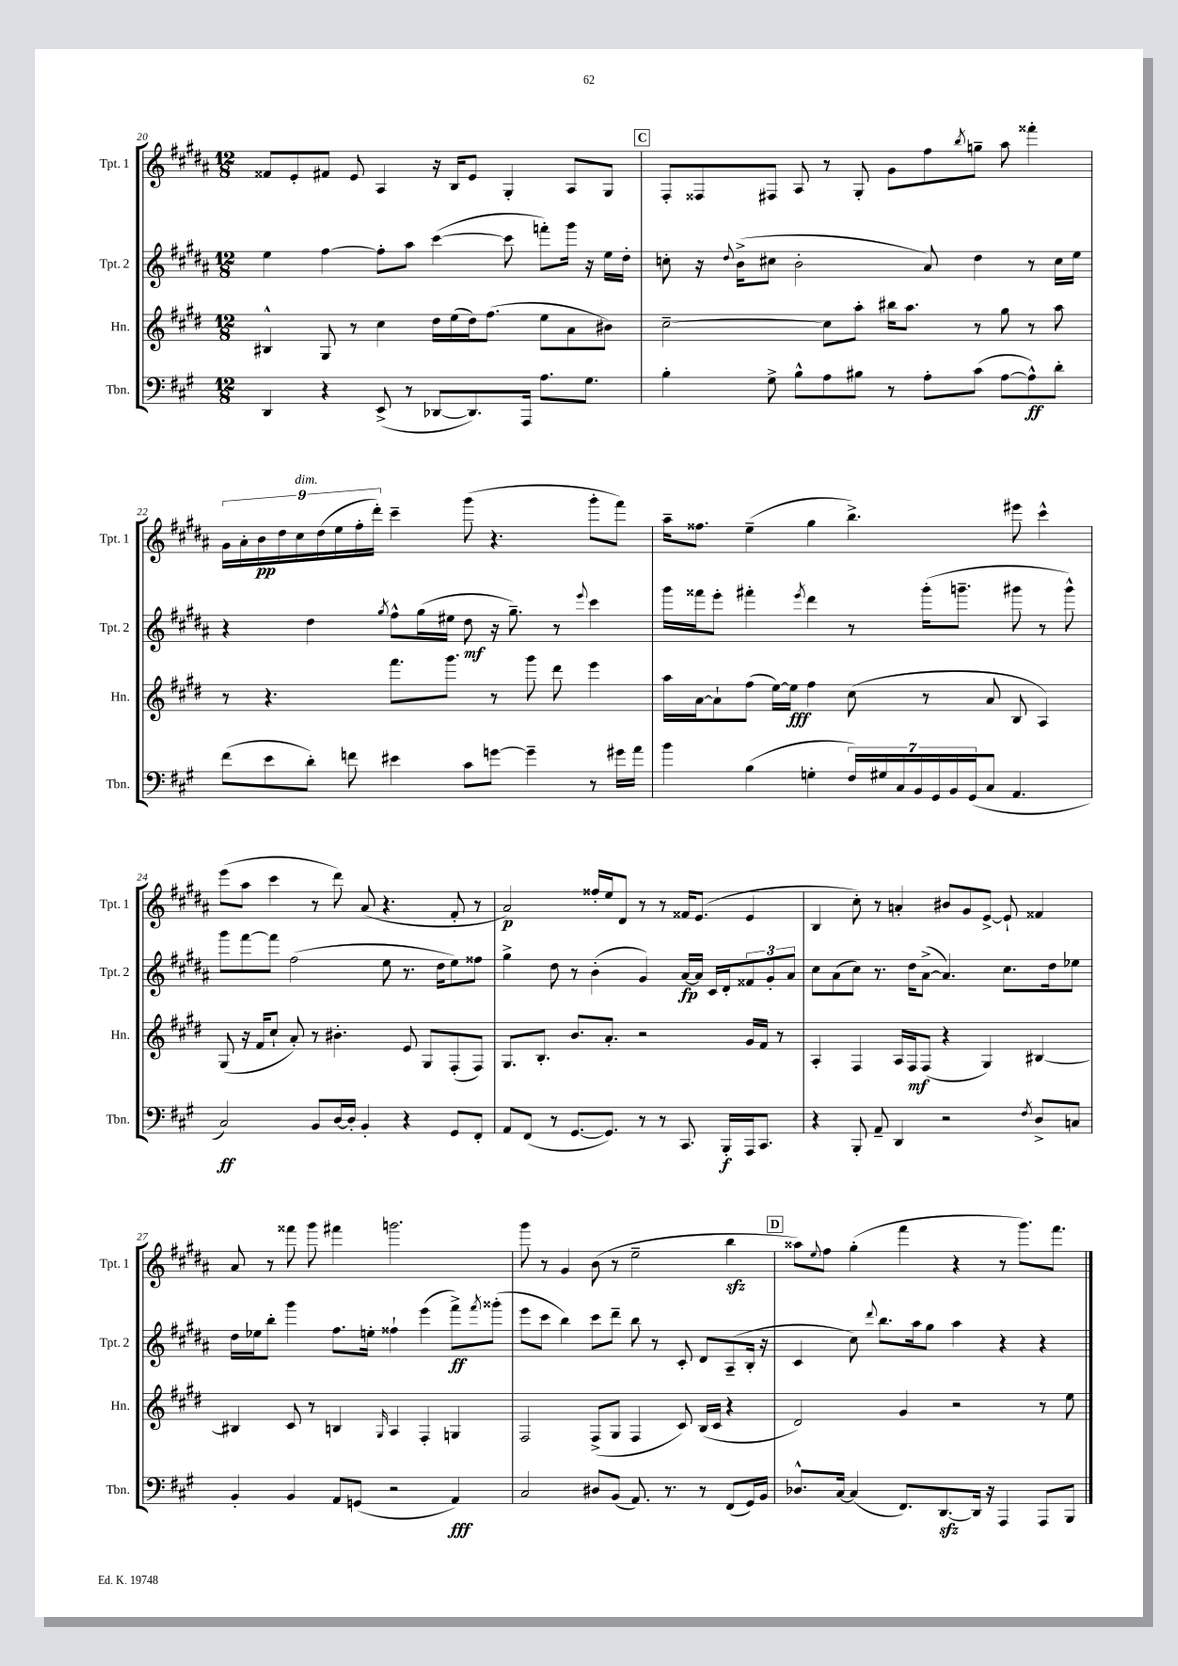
<<
\new StaffGroup <<
\new Staff = "s0" \with { instrumentName = "Tpt. 1" shortInstrumentName = "Tpt. 1" } {
    \clef treble \key b \major \numericTimeSignature \time 12/8
    fisis'8 e'8-. fis'8 e'8 ais4 r16 b16 e'8 gis4-. ais8 gis8 |
    \mark \markup { \box "C" } fis8-. fisis8 fis8 ais8 r8 gis8-. gis'8 fis''8 \acciaccatura { b''8 } g''8-- ais''8 fisis'''4-. |
    \tuplet 9/8 { gis'16 ais'16-. b'16\pp dis''16 cis''16^\markup { \italic "dim." } dis''16( e''16 fis''16-. dis'''16-.) } cis'''4-- gis'''8( r4. gis'''8-. fis'''8) |
    ais''16-- fisis''8. e''4--( gis''4 b''4.->) eis'''8 cis'''4-^ |
    e'''8( ais''8 cis'''4 r8 dis'''8) ais'8( r4. fis'8-. r8 |
    ais'2\p) fisis''16-. e''16 dis'8 r8 r8 fisis'16 e'8.( e'4 |
    b4 cis''8-.) r8 a'4-. bis'8 gis'8 e'8~-> e'8-! fisis'4 |
    ais'8 r8 fisis'''8 gis'''8 fis'''4 g'''2. |
    gis'''8 r8 gis'4 b'8( r8 e''2-- b''4\sfz |
    \mark \markup { \box "D" } aisis''8) \appoggiatura { e''8 } fis''8 gis''4-.( fis'''4 r4 r8 gis'''8.) fis'''8. \bar "|." |
}
\new Staff = "s1" \with { instrumentName = "Tpt. 2" shortInstrumentName = "Tpt. 2" } {
    \clef treble \key b \major \numericTimeSignature \time 12/8
    e''4 fis''4~ fis''8-. ais''8 cis'''4~( cis'''8 f'''8-.) gis'''16 r16 e''16 dis''16-. |
    \mark \markup { \box "C" } c''8-. r16 \appoggiatura { dis''8 } b'16->( cis''8 b'2-. ais'8) dis''4 r8 cis''16 e''16 |
    r4 dis''4 \acciaccatura { gis''8 } fis''8-^ gis''16( eis''16 dis''8\mf r16 gis''8.--) r8 \appoggiatura { e'''8 } cis'''4 |
    gis'''16 fisis'''16 e'''8-. fis'''4-. \acciaccatura { e'''8 } dis'''4 r8 gis'''16-.( g'''8.-- gis'''8 r8 gis'''8-^) |
    gis'''8 fis'''8~ fis'''8 fis''2( e''8 r8. dis''16 e''8) fisis''8 |
    gis''4-> dis''8 r8 b'4-.( gis'4) ais'16~\fp ais'16 cis'16 dis'16-. \tuplet 3/2 { fisis'8 gis'8-. ais'8 } |
    cis''8 ais'8( cis''8) r8. dis''16 ais'8~->( ais'4.) cis''8. dis''16 ees''8 |
    dis''16 ees''16 b''8-. gis'''4 fis''8. e''16-. fisis''4-! e'''4( fis'''8->\ff) \acciaccatura { fis'''8 } gisis'''8-.( |
    e'''8 cis'''8 b''4) cis'''8 dis'''8-- b''8 r8 cis'8-. dis'8 ais8--( b16-. r16 |
    \mark \markup { \box "D" } cis'4 cis''8) \appoggiatura { dis'''8 } b''8. ais''16 gis''8 ais''4 r4 r4 \bar "|." |
}
\new Staff = "s2" \with { instrumentName = "Hn." shortInstrumentName = "Hn." } {
    \clef treble \key e \major \numericTimeSignature \time 12/8
    bis4-^ gis8 r8 cis''4 dis''16 e''16( dis''16) fis''8.( e''8 a'8 bis'8) |
    \mark \markup { \box "C" } cis''2~-- cis''8 a''8-. bis''16 a''8. r8 gis''8 r8 a''8 |
    r8 r4. fis'''8. gis'''8. r8 gis'''8 dis'''8 e'''4 |
    a''16 a'16~ a'8-! fis''8( e''16~) e''16\fff fis''4 cis''8( r8 a'8 b8 a4) |
    gis8( r16 fis'16 cis''8-! a'8-.) r8 bis'4.-. e'8 gis8 fis8-.( fis8) |
    gis8. b8.-. b'8. a'8.-. r2 gis'16 fis'16 r8 |
    a4-. fis4 a16 fis16\mf fis8( r4 gis4) bis4~ |
    bis4 cis'8 r8 b4 \grace { gis16 } a4 fis4-. g4 |
    fis2 fis8->( gis8 fis4 cis'8) b16( cis'16 r4 |
    \mark \markup { \box "D" } dis'2) gis'4 r2 r8 e''8 \bar "|." |
}
\new Staff = "s3" \with { instrumentName = "Tbn." shortInstrumentName = "Tbn." } {
    \clef bass \key a \major \numericTimeSignature \time 12/8
    d,4 r4 e,8->( r8 des,8~ des,8.) a,,16 a8. gis8. |
    \mark \markup { \box "C" } b4-. gis8-> b8-^ a8 bis8 r8 a8-. cis'8( a8~ a8-^\ff) d'8-. |
    fis'8( e'8 d'8-.) f'8 eis'4 cis'8 g'8~ g'4-- r8 gis'16 a'16 |
    b'4 b4( g4-. \tuplet 7/4 { fis16) gis16 cis16 b,16 gis,16 b,16 gis,16( } cis8 a,4. |
    cis2\ff) b,8 d16~ d16-. b,4-. r4 gis,8 fis,8-. |
    a,8 fis,8( r8 gis,8.~ gis,8.) r8 r8 cis,8. b,,16-.\f a,,16 cis,8. |
    r4 b,,8-. a,8-- d,4 r2 \acciaccatura { fis8 } d8-> c8 |
    b,4-. b,4 a,8 g,8( r2 a,4\fff) |
    cis2 dis8 b,8( a,8.) r8. r8 fis,8( gis,16) b,16 |
    \mark \markup { \box "D" } des8.-^ cis16~ cis4( fis,8.) d,8.~\sfz d,16 r16 a,,4 a,,8 b,,8 \bar "|." |
}
>>
>>
\layout { \context { \Score currentBarNumber = #20 } }
